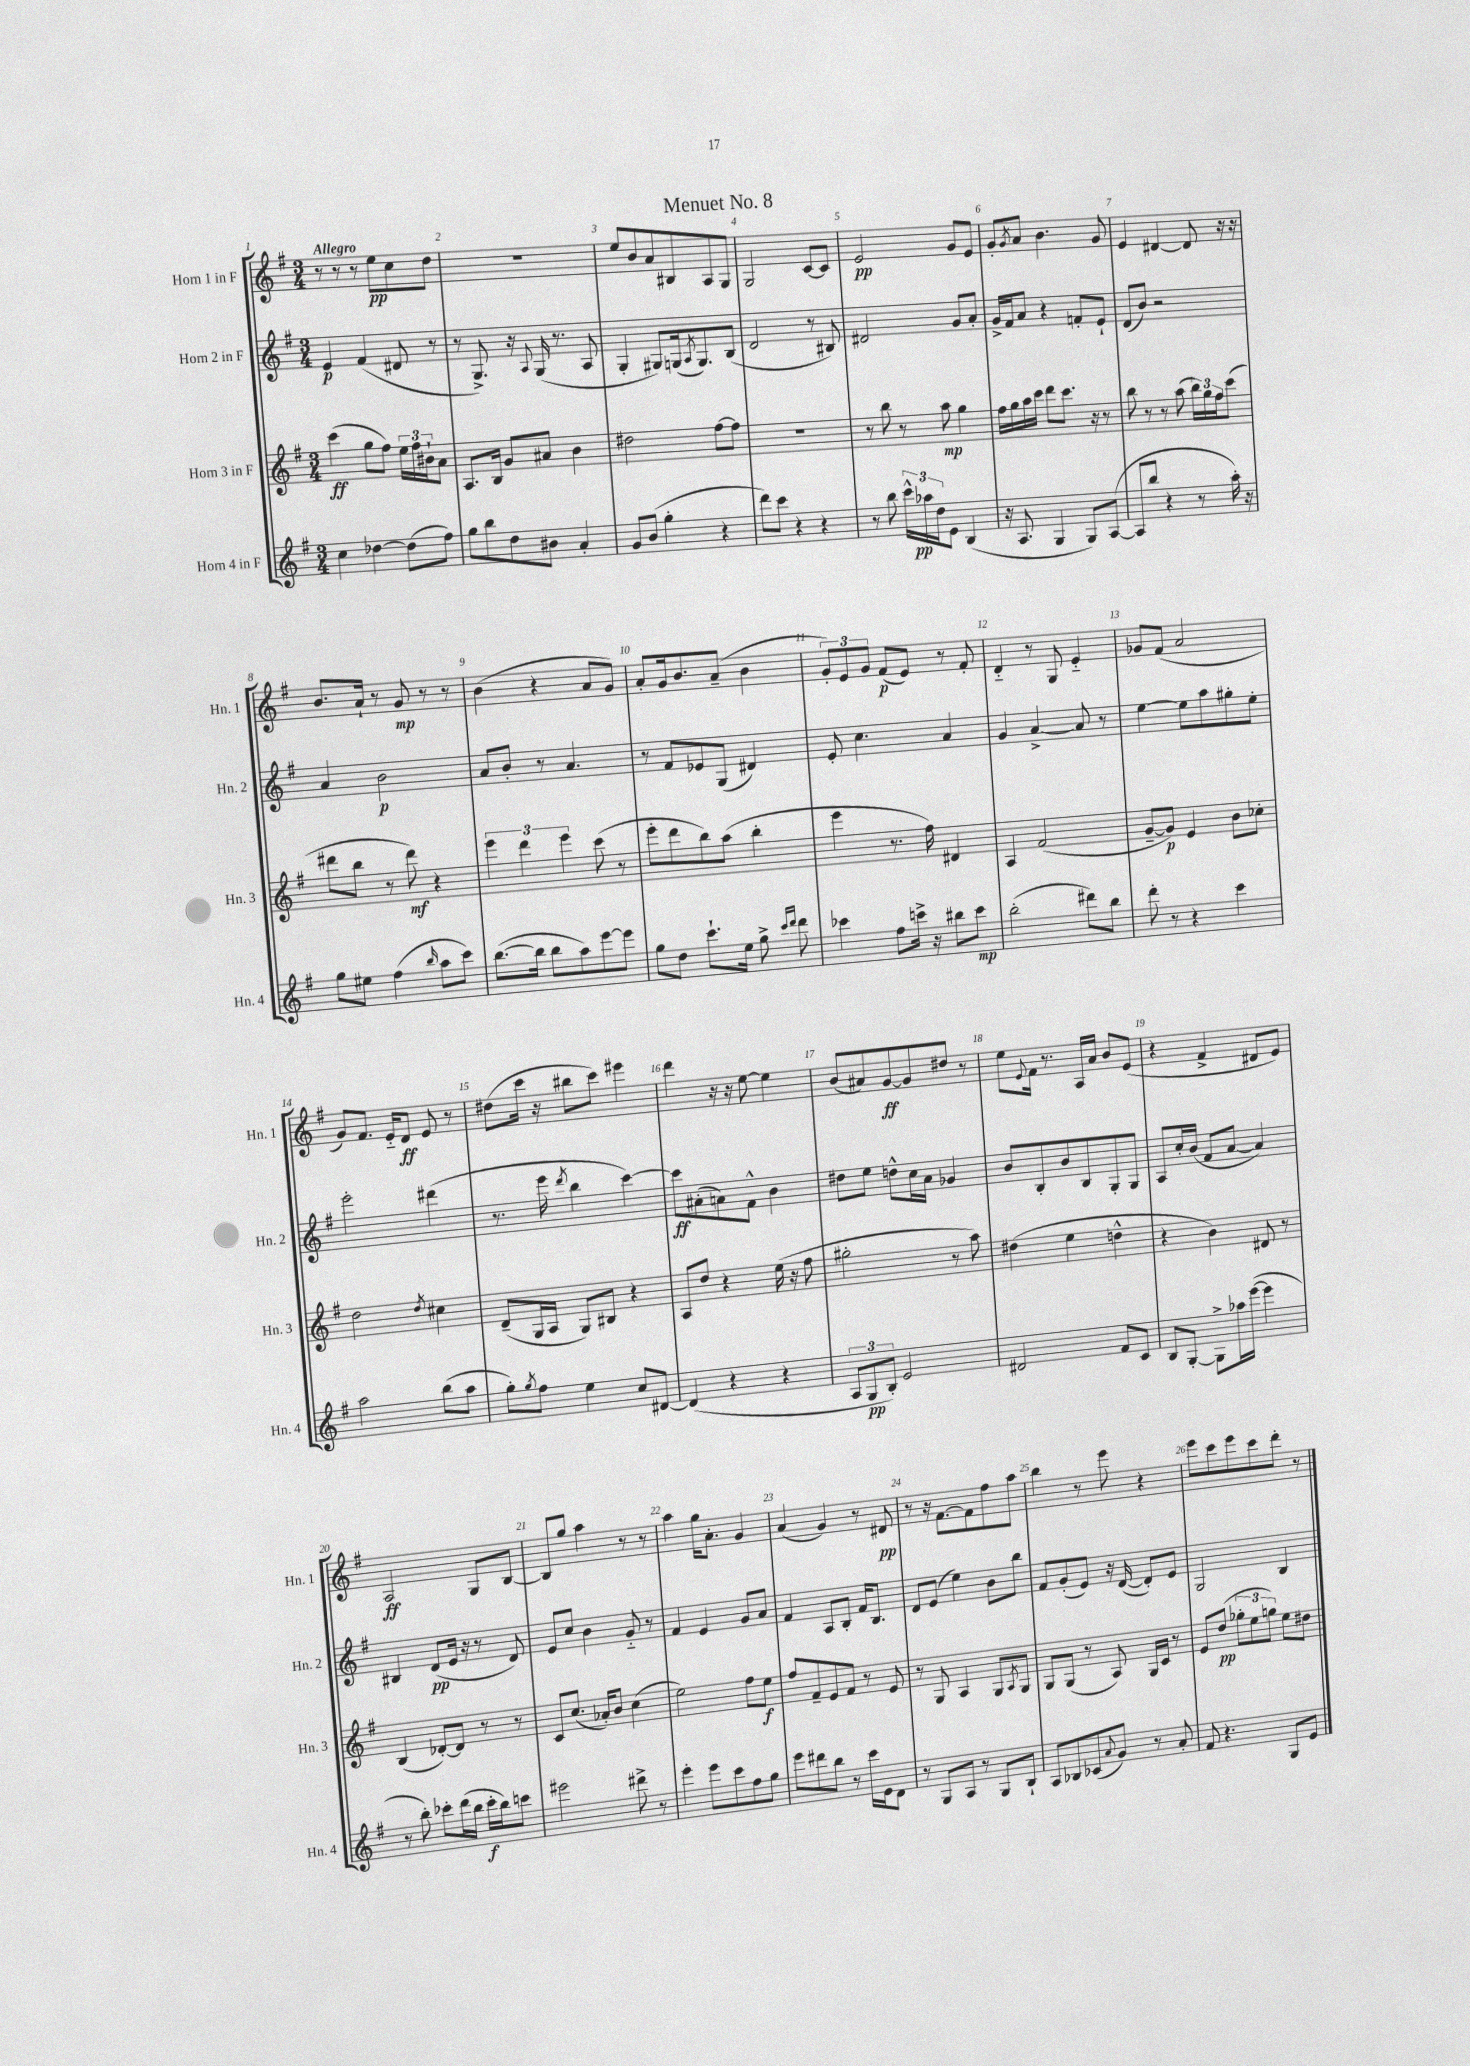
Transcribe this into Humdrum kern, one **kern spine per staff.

**kern	**kern	**kern	**kern
*staff4	*staff3	*staff2	*staff1
*clefG2	*clefG2	*clefG2	*clefG2
*k[f#]	*k[f#]	*k[f#]	*k[f#]
*M3/4	*M3/4	*M3/4	*M3/4
4cc	(4ccc	4e	8r
.	.	.	8r
[4dd-	8gg	(4f#	8r
.	8ff#)	.	8ee
(8dd-]	24ee	8d#	8cc
.	24ff#	.	.
.	24b#`	.	.
8ff#)	8a	8r	8dd
=	=	=	=
8gg	8.A	8r	2.r
8bb	.	8.G^)	.
.	16B	.	.
8dd	8g	.	.
.	.	16r	.
.	.	8qqA	.
8b#	8a#	(16G	.
.	.	8.r	.
4a'	4b	.	.
.	.	8A	.
=	=	=	=
8g	2dd#	4G'	8ee
(8b	.	.	8b
4gg'	.	8G#)	8a
.	.	(16G	8B#
.	.	8qA	.
.	.	8.G)	.
4r	[8ff#	.	8A
.	8ff#]	(8B	8G
=	=	=	=
8ddd)	2.r	2d	2G
8ccc	.	.	.
4r	.	.	.
4r	.	8r	[8c
.	.	8B#)	8c]
=	=	=	=
8r	8r	2d#	2e
8bb	8bb	.	.
24ccc^^	8r	.	.
24aa-	.	.	.
24dd	.	.	.
8e	8aa	.	.
(4B	4gg	8g	8g
.	.	8a'	8e
=	=	=	=
16r	16ff#	16g^	8g'
8.A	16gg	16f#	.
.	.	.	8qg
.	16aa	8a	8a
.	16ccc	.	.
4G	8ddd	4r	4.b
.	8.ccc	.	.
8G)	.	8f'	.
.	16r	.	.
([8A	8r	8e`	8g
=	=	=	=
8A]	8bb	(8d	4e
8bb	8r	8b)	.
4r	8r	2r	[4d#
.	(8aa	.	.
8r	24bb)	.	8d#]
.	24gg	.	.
.	24ff#	.	.
16aa')	(8ccc	.	16r
16r	.	.	16r
=	=	=	=
8gg	8ddd#	4a	8.b
8ee#	8bb	.	.
.	.	.	16a`
(4ff#	8r	2b	8r
.	8ddd#)	.	8g
16qqbb	.	.	.
8aa	4r	.	8r
8ccc)	.	.	8r
=	=	=	=
([8.bb	6eee	8a	(4b
.	.	8b'	.
.	6ddd	.	.
16bb]	.	.	.
8bb	.	8r	4r
.	6eee	.	.
8aa)	.	4.a	.
[8eee	(8ccc	.	8a
8eee]	8r	.	8g)
=	=	=	=
8gg	8eee'	8r	8a'
8dd	8ddd	8f#	16g
.	.	.	8.b
8.ccc`	8bb)	8e-	.
.	(8aa	(8G	(8a~
16ee	.	.	.
8gg^	4bb'	4d#)	4b
16qqccc	.	.	.
16qqddd	.	.	.
8ddd	.	.	.
=	=	=	=
4ccc-	4eee	8e'	12g')
.	.	.	12e
.	.	4.cc	.
.	.	.	12g
8ff#	8.r	.	(8f#
16ccc^	.	.	8e)
16r	16ff#)	.	.
8bb#	4d#	4a	8r
8ccc	.	.	8f#'
=	=	=	=
(2bb'	4A	4g	4d'~
.	(2f#	[4a^	8r
.	.	.	8G
8ddd#)	.	8a]	4e'~
8bb	.	8r	.
=	=	=	=
8ddd'	[8g~	[4ee	8g-
8r	8g])	.	(8f#
4r	4e	8ee]	2a
.	.	8aa	.
4ccc	8b	8gg#'	.
.	8cc-'	8ee'	.
=	=	=	=
2aa	2dd	2eee'	8g)
.	.	.	8.f#
.	.	.	16e'~
.	.	.	8d
.	8qdd	.	.
(8bb	4cc#	(4ddd#	8e
8aa	.	.	8r
=	=	=	=
8gg')	(8d~	8.r	(8dd#
8qgg	.	.	.
8ff#	16G	.	16ccc
.	16A	16eee	16r
.	.	8qddd	.
4ee	8G)	4bb	8bb#
.	8B#	.	8ccc)
8cc	4r	[4ccc)	4eee#
[8d#	.	.	.
=	=	=	=
(4d#]	8A	8ccc]	4ddd
.	8dd	(8a#'	.
4r	4r	8a)	16r
.	.	.	16r
.	.	8f#^^	[8ee
4r	(16ee	4b	4ee]
.	16r	.	.
.	8ff#	.	.
=	=	=	=
12A	2gg#'	8dd#	(8b
12G	.	.	.
.	.	8ee	8a#)
12B')	.	.	.
2e	.	8dd^^	[8g
.	.	16cc	8g]
.	.	16a	.
.	8r	4g-	8dd#
.	8aa)	.	8r
=	=	=	=
2d#	(4dd#	8b	8ee
.	.	.	8qqe
.	.	8B'	16f#
.	.	.	8.r
.	4ee	8b	.
.	.	8B	16A
.	.	.	16a
8f#	4dd^^	8G'	8b
8c	.	8G	(8e
=	=	=	=
8B	4r	8A	4r
[8G'	.	16cc'	.
.	.	(16b	.
8G^]	4b)	8f#	4f#^
16aa-	.	[8a	.
([16eee	.	.	.
4eee]	8d#	4a])	8d#
.	8r	.	8e)
=	=	=	=
8r	(4B	4B#	2A
8bb')	.	.	.
8ccc-'	[8d-')	(8d	.
(16ddd	8d-]	16e	.
16bb	.	16r	.
16ccc-'	8r	8r	8G
16bb)	.	.	.
8ccc	8r	8d)	[8B
=	=	=	=
2eee#	8c	8e	8B]
.	(8.cc	8cc	8gg
.	.	4b	4aa
.	16a-')	.	.
.	8b	.	.
8ddd#^	(4cc	8g'~	8r
8r	.	8r	8r
=	=	=	=
4eee'	2ee)	4f#	4aa
8eee	.	4e	16gg
.	.	.	8.a'
8ccc	.	.	.
8ff#	8ff#	8g	4g
8gg	8ee	8a	.
=	=	=	=
8eee	8ff#	4f#	(4a
8ddd#	8f#~	.	.
8bb	8e	8A	4g)
8r	8f#	8B'	.
16ccc	8r	16f#	8r
16e	.	8.B	.
8d	8e	.	8d#
=	=	=	=
8r	8r	8d	8r
8G	8G	(8e	16r
.	.	.	[8.f#
8A	4A	4ee)	.
8r	.	.	8f#]
8G	8G	8b	8ff#
.	8qA	.	.
8B`	8G	8bb	8aa
=	=	=	=
8A	8G	8f#	4bb
8B-	(8G	(8g'	.
(8c-	8r	8e)	8r
8qqa	.	.	.
8g)	8A)	16r	8eee
.	.	([16d	.
8r	16G	8d'])	4r
.	16c	.	.
8a'	8r	8e	.
=	=	=	=
8f#	8e	2G	8eee
4.r	(8dd	.	8ccc
.	12gg-'	.	8eee
.	12ee	.	.
.	.	.	8ccc
.	12gg)	.	.
8G	8ee	4B	8ddd'
8e	8dd#	.	8r
==	==	==	==
*-	*-	*-	*-
